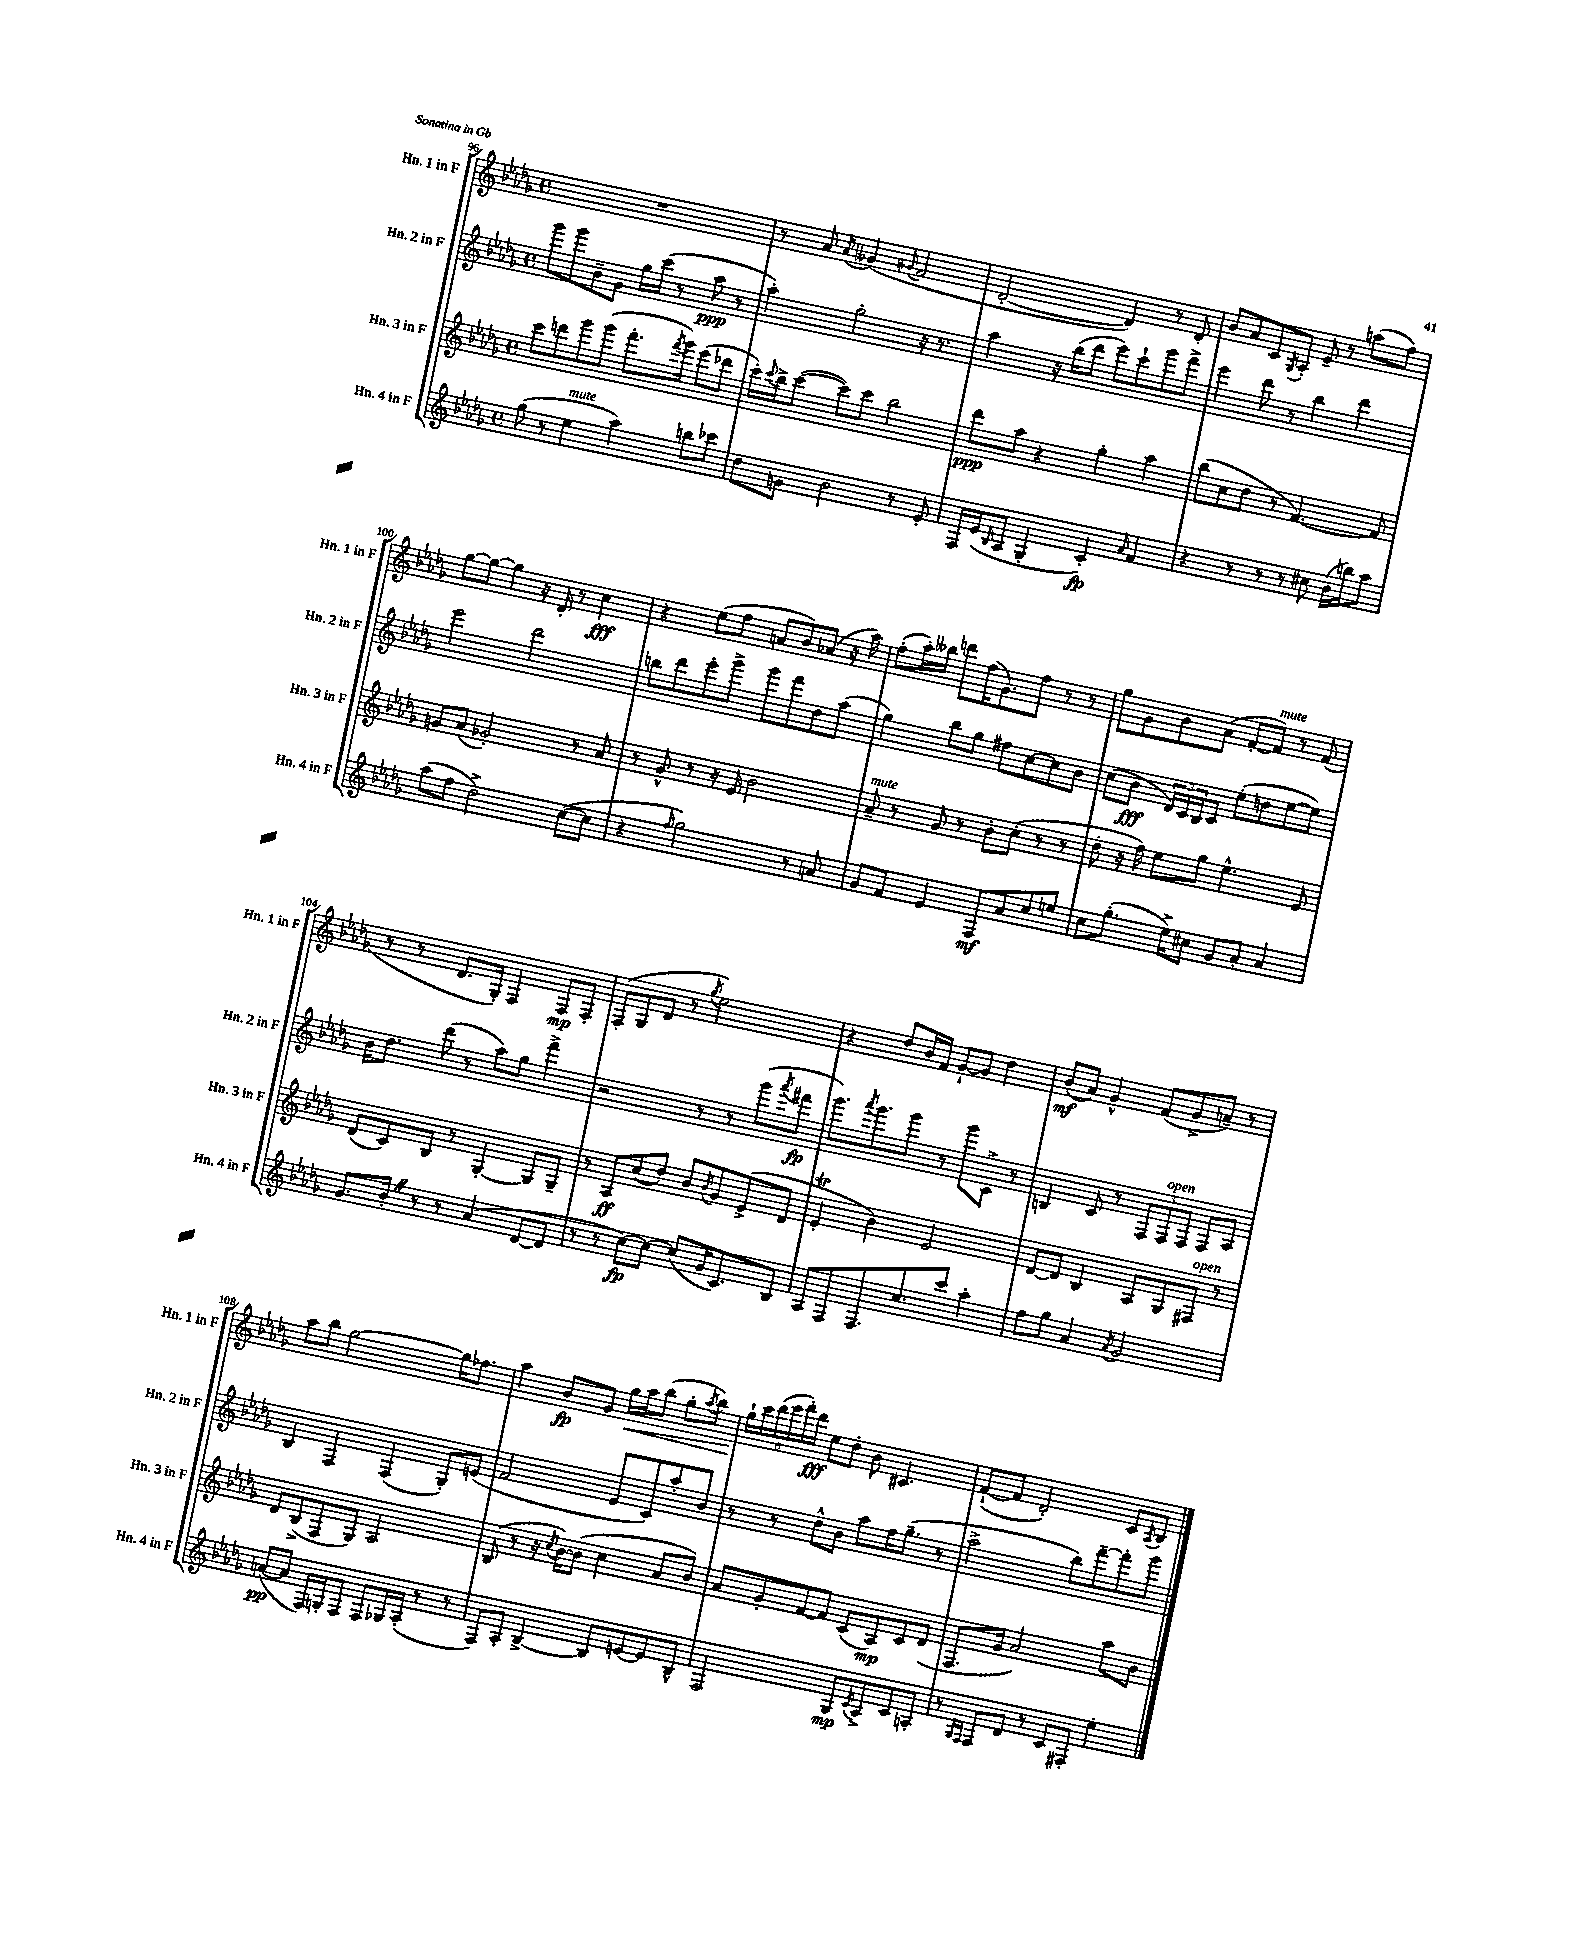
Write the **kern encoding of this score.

**kern	**kern	**kern	**kern
*staff4	*staff3	*staff2	*staff1
*clefG2	*clefG2	*clefG2	*clefG2
*k[b-e-a-d-g-]	*k[b-e-a-d-g-]	*k[b-e-a-d-g-]	*k[b-e-a-d-g-]
*M4/4	*M4/4	*M4/4	*M4/4
*met(c)	*met(c)	*met(c)	*met(c)
(8gg-\	8ccc\L	8ggg-\L	1r
8r	8ddd\	8ggg-\	.
4ee-\	8ggg-\	8b-~\	.
.	(8ggg-\J	8g-\J	.
4aa-\)	8.fff'\L	16gg-\LL	.
.	.	(16ccc\JJ	.
.	.	8r	.
.	8qfff/	.	.
.	16ggg-\Jk)	.	.
8bb\L	(8eee-\L	8aa-\	.
8ccc-\J	8ddd-\J	8r	.
=	=	=	=
8dd-\L	16ccc'\LL)	4aa-'\)	8r
.	8qqccc/	.	.
.	16bb-^\J	.	.
8g\J	([8ccc\J	.	8a-/
.	.	.	8qa-/
2b-\	8ccc\]L)	2gg-'\	(4g--/
.	8ccc\J	.	.
.	.	.	8qqg-/
.	2bb-\	.	2f/
8r	.	16r	.
.	.	8.r	.
8e-'/	.	.	.
=	=	=	=
16F/LL	8ddd-\L	4aa-\	[2d-'/
(16e-/J	.	.	.
16qqB-/	.	.	.
8A-/J	8aa-\J	.	.
4G-'/	4r	16r	.
.	.	(16bb-\LK	.
.	.	8ddd-\J	.
4c'/)	4gg-'\	8eee-\L)	4d-/])
.	.	8ccc`\	.
16qqa-/	.	.	.
4f/	4aa-\	8ggg-\	8r
.	.	8fff^\J	8d-'/
=	=	=	=
4r	(8bb-\L	4eee-\	8b-/L
.	8cc\	.	8a-/
8r	8dd-\J	8ddd-\	8c/
.	.	.	8qG-/
8r	8r	8r	8A-'/J
8r	[4.f/)	4bb-\	8e-~/
8cc#\	.	.	8r
(16b-\LL	.	4ddd-\	(8aa\L
16bb\J)	.	.	.
8aa-\J	8f/]	.	8ff\J)
=	=	=	=
(8aa-\L	8g/L	2eee-\	[8gg-\L
8ff\J	(8a-/J	.	8gg-\_J
2dd-^\)	2g-'/)	.	4gg-\]
.	.	2ddd-\	16r
.	.	.	16d-'/
.	.	.	8r
([8cc\L	8r	.	4cc\
8cc\]J	8a-/	.	.
=	=	=	=
4r	8r	8bb\L	4r
.	8g-^^/	8ddd-\	.
16qqff/	.	.	.
2gg-\)	8r	8eee-'\	(8ee-\L
.	16r	8ggg-^\J	8ff\J
.	16e-/	.	.
.	2b-\	8ggg-\L	8a/L
.	.	8fff\	8b-/)
8r	.	8dd-\	(8a-/J
8a/	.	(8aa-\J	16r
.	.	.	16aa-\)
=	=	=	=
8g-/L	8a-~/	4gg-\)	(8ff'\L
8f/J	8r	.	16aa-'\L)
.	.	.	16bb--\JJ
4e-/	8g-/	8bb-\L	8ddd\L
.	8r	8gg-\J	(16ff\K
.	.	.	8.g-\)
8F/L	8b-'\L	8ff#\L	.
8a-/	(8cc'\J	[8cc\	8ff\J
8cc/	8r	8cc\]	8r
8ee/J	8r	8b-\J	8r
=	=	=	=
8cc\L	8dd-'\	(8cc\L	8gg-\L
(8.gg-'\J	16r	8b-\J	8g-\
.	16ff\)	.	.
.	8ee-\L	24d-/LL)	8b-\
.	.	24c/	.
16ee-^\LK)	.	.	.
.	.	24B-/J	.
8cc#\J	8gg-\J	8c/J	(8a-\J
8g-/L	4.ee-^^\	(8ee-'\L	[8f'/L
8a-'/J	.	8dd\	8f/]J)
4a-/	.	[8ee-\	8r
.	8e-/	8ee-\]J)	(8f/
=	=	=	=
8.g-/L	(8d-/L	16b-\LK	8r
.	.	8.dd-\J	.
.	8c/)	.	8r
16b-'/Jk	.	.	.
8r	8B-/J	(8ddd-\	8.d-/L
8r	8r	8r	.
.	.	.	16G-'/Jk)
(4a-/	[4G-'/	8aa-\L)	4F/
.	.	8gg-\J	.
[8d-/L	8G-/]L	4fff^\	8F/L
8d-/]J	8G-~/J	.	8F'/J
=	=	=	=
8r	8r	2r	(8F'/L
8r	8A-/L	.	8G-/
[8cc\L)	(8cc/	.	8d-/J
8cc\_J	8dd-/J)	.	8r
.	.	.	8qgg-/
(8cc/]L	8b-/L	8r	2ee-\)
.	8qb-/	.	.
16g-/K	8g-/	8r	.
8.c/)	.	.	.
.	(8e-^/	(8ggg-\L	.
.	.	8qaaa-/	.
8B-/J	8d-/J	8fff#\J	.
=	=	=	=
8A-/L	4e-'/	8.ggg-\L)	4r
8F/	.	.	.
.	.	8qaaa-/	.
.	.	8.ggg-\	.
8.F/	4b-\)	.	8dd-/L
.	.	8ggg-\J	16b-/L
8.cc/	.	.	16f/JJ
.	2e-/	8r	[8g-`/L
8ccc/J	.	8ggg-\L	8g-/]J
4aa-'\	.	8c^\J	4dd-\
.	.	8r	.
=	=	=	=
8ff\L	[8d-/L	4B/	(8b-/L
8gg-\J	8d-/]J	.	8a-/J)
4a-/	4B-/	8c/	4g-^^/
.	.	8r	.
8qa-/	.	.	.
2g-/	8A-/L	12F/L	(8f/L
.	.	12F/	.
.	8G-/	.	8g-^/
.	.	12F/J	.
.	8F#/J	8F/L	8a~/J)
.	8r	8A-/J	8r
=	=	=	=
([8a/L	8d-/L	4B-/	8aa-\L
8a/]J	(8B-^/	.	8bb-\J
16F/LL)	8F/	4F/	[2gg-\
16G'/J	.	.	.
8F/J	8G-/J)	.	.
8F/L	2A-/	(4F/	.
16G-/L	.	.	.
(16A-'/JJ	.	.	.
8r	.	8G-'/L)	16gg-\]LK
.	.	.	8.ff-\J
8r	.	(8e/J	.
=	=	=	=
8F/L)	(8B-/	2f/	4aa-\
8A-'/J	8r	.	.
[4B-^/	16r	.	8b-/L
.	8qcc/	.	.
.	[16b-\LK)	.	.
.	(8b-\]J	.	8g-/J
8B-/]L	4cc\	8e-/L	16gg-\LL
.	.	.	16aa-\J
[8e/	.	8c/)	(8bb-\J
8e/]	8a-/L	8aa-'/	8gg-'\L
.	.	.	8qaa-/
8B-^^/J	8b-/J)	8b-/J	8bb-\J)
=	=	=	=
2F/	8a-/L	8r	24gg-`\LL
.	.	.	24ccc\
.	.	.	(24ddd-\
.	8g-'/	8r	24eee-\
.	.	.	24fff'\)
.	.	.	24ddd-\JJ
.	[8f/	8dd-^^\L	8ee-\L
.	8f/]J	8b-\J	8dd-'\J
8G-/L	(8c/L	8aa-\L	8b-\
8qc/	.	.	.
8A-^/	8A-/)	16ff\K	4.c#/
.	.	(8.gg-~\J	.
8c/	8c/	.	.
8A'/J	(8d-/J	8r	.
=	=	=	=
8r	8.F/L	2aa-^\	([8f`/L
16qqG-/LL	.	.	.
16qqF/JJ	.	.	.
8F/L	.	.	8f/]J
.	16g-/Jk	.	.
8d-/J	2a-/)	.	2d-'/)
8r	.	.	.
8c/L	.	8bb-\L)	.
8F#'/J	.	[8fff~\	.
4ee-'\	8aa-\L	8fff'\]	8c/L
.	.	.	8qA-/
.	8b-\J	8ggg-\J	8B-/J
==	==	==	==
*-	*-	*-	*-
